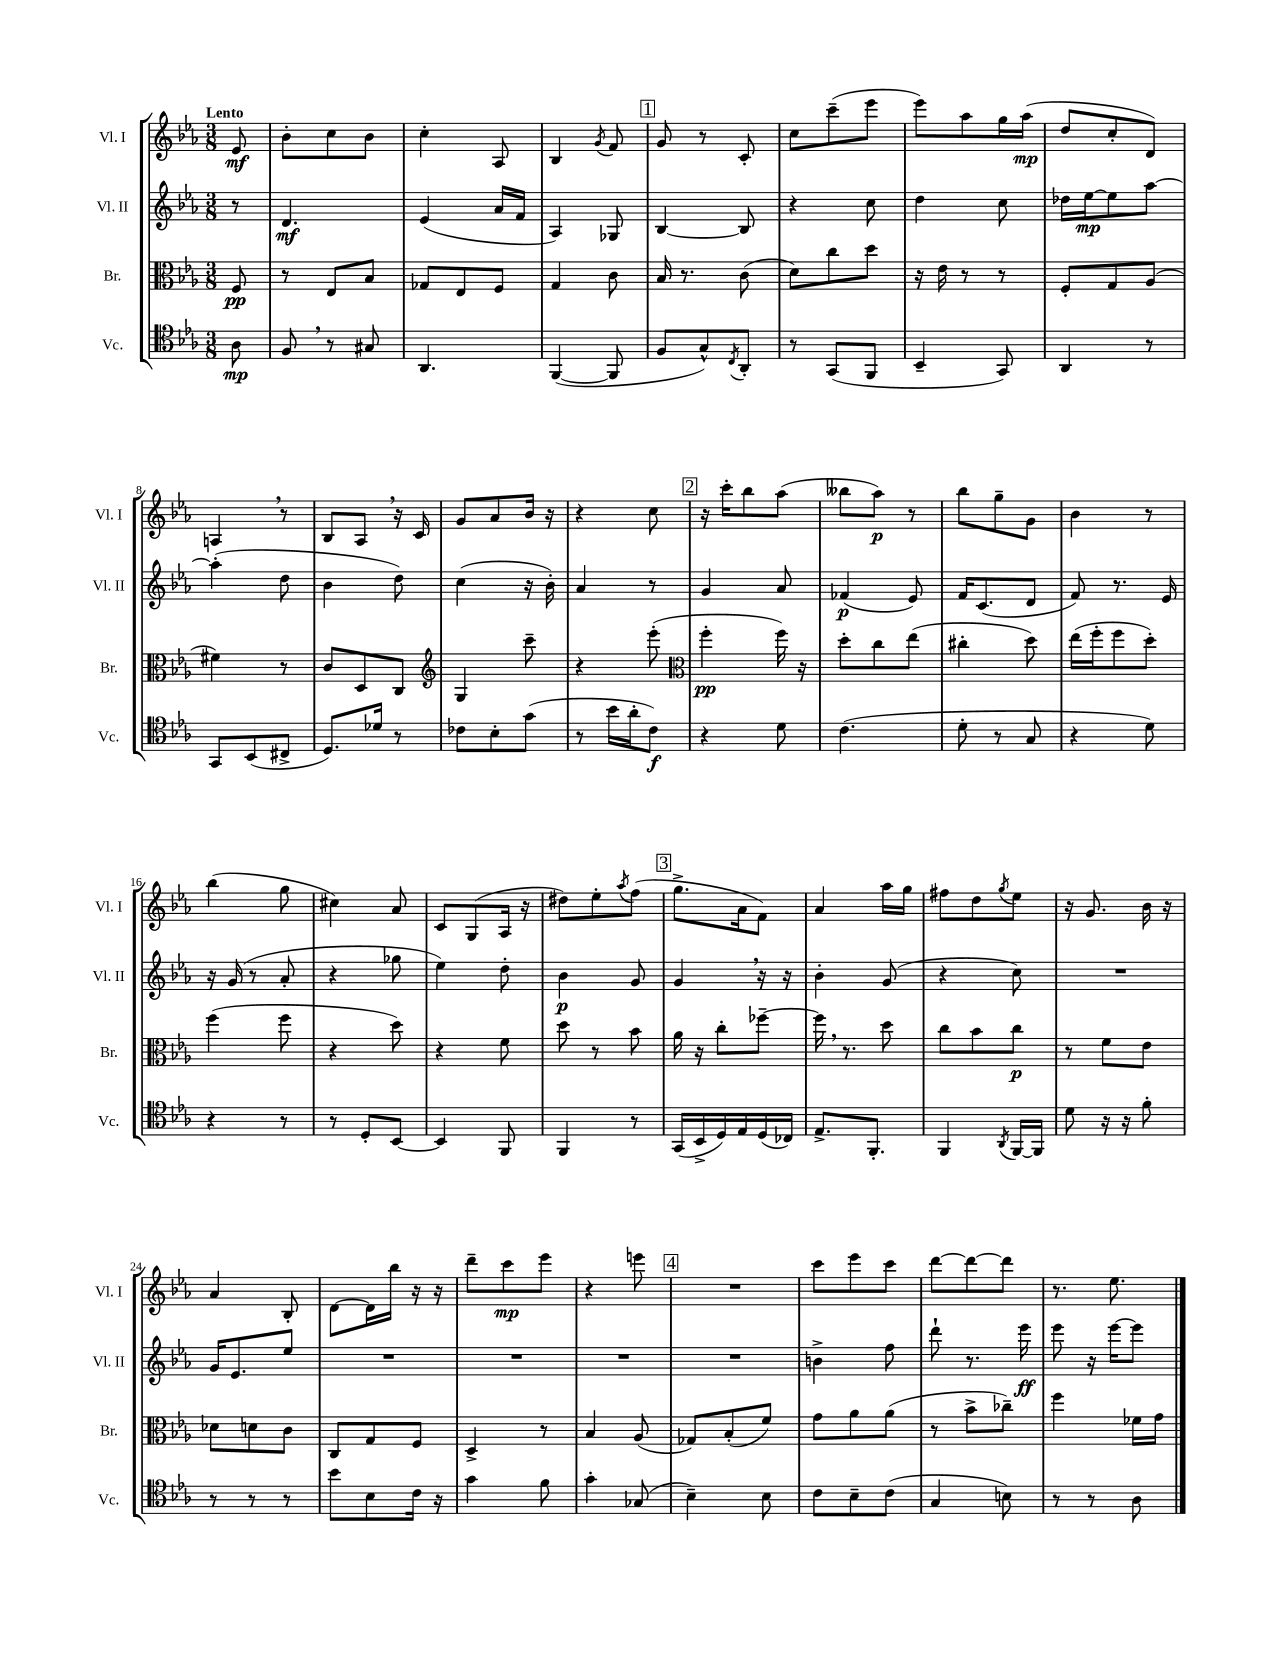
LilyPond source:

<<
\new StaffGroup <<
\new Staff = "s0" \with { instrumentName = "Vl. I" shortInstrumentName = "Vl. I" } {
    \clef treble \key ees \major \numericTimeSignature \time 3/8 \partial 8 \tempo "Lento"
    ees'8\mf |
    bes'8-. c''8 bes'8 |
    c''4-. aes8 |
    bes4 \acciaccatura { g'8 } f'8 |
    \mark \markup { \box "1" } g'8 r8 c'8-. |
    c''8 c'''8--( ees'''8 |
    ees'''8) aes''8 g''16 aes''16\mp( |
    d''8 c''8-. d'8) |
    a4 \breathe r8 |
    bes8 aes8 \breathe r16 c'16 |
    g'8 aes'8 bes'16 r16 |
    r4 c''8 |
    \mark \markup { \box "2" } r16 c'''16-. bes''8 aes''8( |
    beses''8 aes''8\p) r8 |
    bes''8 g''8-- g'8 |
    bes'4 r8 |
    bes''4( g''8 |
    cis''4) aes'8 |
    c'8 g8( aes16 r16 |
    dis''8) ees''8-. \acciaccatura { aes''8 } f''8( |
    \mark \markup { \box "3" } g''8.-> aes'16 f'8) |
    aes'4 aes''16 g''16 |
    fis''8 d''8 \acciaccatura { g''8 } ees''8 |
    r16 g'8. bes'16 r16 |
    aes'4 bes8-. |
    d'8~ d'16 bes''16 r16 r16 |
    d'''8-- c'''8\mp ees'''8 |
    r4 e'''8 |
    \mark \markup { \box "4" } R4. |
    c'''8 ees'''8 c'''8 |
    d'''8~ d'''8~ d'''8 |
    r8. ees''8. \bar "|." |
}
\new Staff = "s1" \with { instrumentName = "Vl. II" shortInstrumentName = "Vl. II" } {
    \clef treble \key ees \major \numericTimeSignature \time 3/8 \partial 8
    r8 |
    d'4.\mf |
    ees'4( aes'16 f'16 |
    aes4) ges8 |
    \mark \markup { \box "1" } bes4~ bes8 |
    r4 c''8 |
    d''4 c''8 |
    des''16 ees''16~\mp ees''8 aes''8~ |
    aes''4-.( d''8 |
    bes'4 d''8) |
    c''4( r16 bes'16-.) |
    aes'4 r8 |
    \mark \markup { \box "2" } g'4 aes'8 |
    fes'4\p( ees'8) |
    f'16 c'8.( d'8 |
    f'8) r8. ees'16 |
    r16 g'16( r8 aes'8-. |
    r4 ges''8 |
    ees''4) d''8-. |
    bes'4\p g'8 |
    \mark \markup { \box "3" } g'4 \breathe r16 r16 |
    bes'4-. g'8( |
    r4 c''8) |
    R4. |
    g'16 ees'8. ees''8 |
    R4. |
    R4. |
    R4. |
    \mark \markup { \box "4" } R4. |
    b'4-> f''8 |
    d'''8-! r8. ees'''16\ff |
    ees'''8 r16 ees'''16~ ees'''8 \bar "|." |
}
\new Staff = "s2" \with { instrumentName = "Br." shortInstrumentName = "Br." } {
    \clef alto \key ees \major \numericTimeSignature \time 3/8 \partial 8
    f8\pp |
    r8 ees8 bes8 |
    ges8 ees8 f8 |
    g4 c'8 |
    \mark \markup { \box "1" } bes16 r8. c'8( |
    d'8) c''8 d''8 |
    r16 ees'16 r8 r8 |
    f8-. g8 aes8( |
    fis'4) r8 |
    c'8 d8 c8 |
    \clef treble g4 c'''8-- |
    r4 ees'''8-.( |
    \mark \markup { \box "2" } \clef alto f''4-.\pp f''16) r16 |
    d''8-. c''8 ees''8( |
    cis''4-. d''8) |
    ees''16( f''16-. f''8 d''8-.) |
    f''4( f''8 |
    r4 d''8) |
    r4 f'8 |
    d''8 r8 bes'8 |
    \mark \markup { \box "3" } aes'16 r16 c''8-. fes''8~-- |
    fes''16 \breathe r8. d''8 |
    c''8 bes'8 c''8\p |
    r8 f'8 ees'8 |
    des'8 d'8 c'8 |
    c8 g8 f8 |
    d4-> r8 |
    bes4 aes8( |
    \mark \markup { \box "4" } ges8) bes8-.( f'8) |
    g'8 aes'8 aes'8( |
    r8 bes'8-> ces''8--) |
    f''4 fes'16 g'16 \bar "|." |
}
\new Staff = "s3" \with { instrumentName = "Vc." shortInstrumentName = "Vc." } {
    \clef tenor \key ees \major \numericTimeSignature \time 3/8 \partial 8
    aes8\mp |
    f8 \breathe r8 gis8 |
    aes,4. |
    f,4~( f,8 |
    \mark \markup { \box "1" } f8 g8-^) \acciaccatura { c8 } aes,8-. |
    r8 g,8( f,8 |
    bes,4-- g,8) |
    aes,4 r8 |
    g,8 bes,8( cis8-> |
    d8.) des'16 r8 |
    ces'8 bes8-. g'8( |
    r8 bes'16 aes'16-. c'8\f) |
    \mark \markup { \box "2" } r4 d'8 |
    c'4.( |
    d'8-. r8 g8 |
    r4 d'8) |
    r4 r8 |
    r8 d8-. bes,8~ |
    bes,4 f,8 |
    f,4 r8 |
    \mark \markup { \box "3" } g,16( bes,16-> d16) ees16 d16( ces16) |
    ees8.-> f,8.-. |
    f,4 \acciaccatura { aes,8 } f,16~ f,16 |
    d'8 r16 r16 f'8-. |
    r8 r8 r8 |
    bes'8 bes8 c'16 r16 |
    g'4 f'8 |
    g'4-. ges8( |
    \mark \markup { \box "4" } bes4--) bes8 |
    c'8 bes8-- c'8( |
    g4 b8) |
    r8 r8 aes8 \bar "|." |
}
>>
>>
